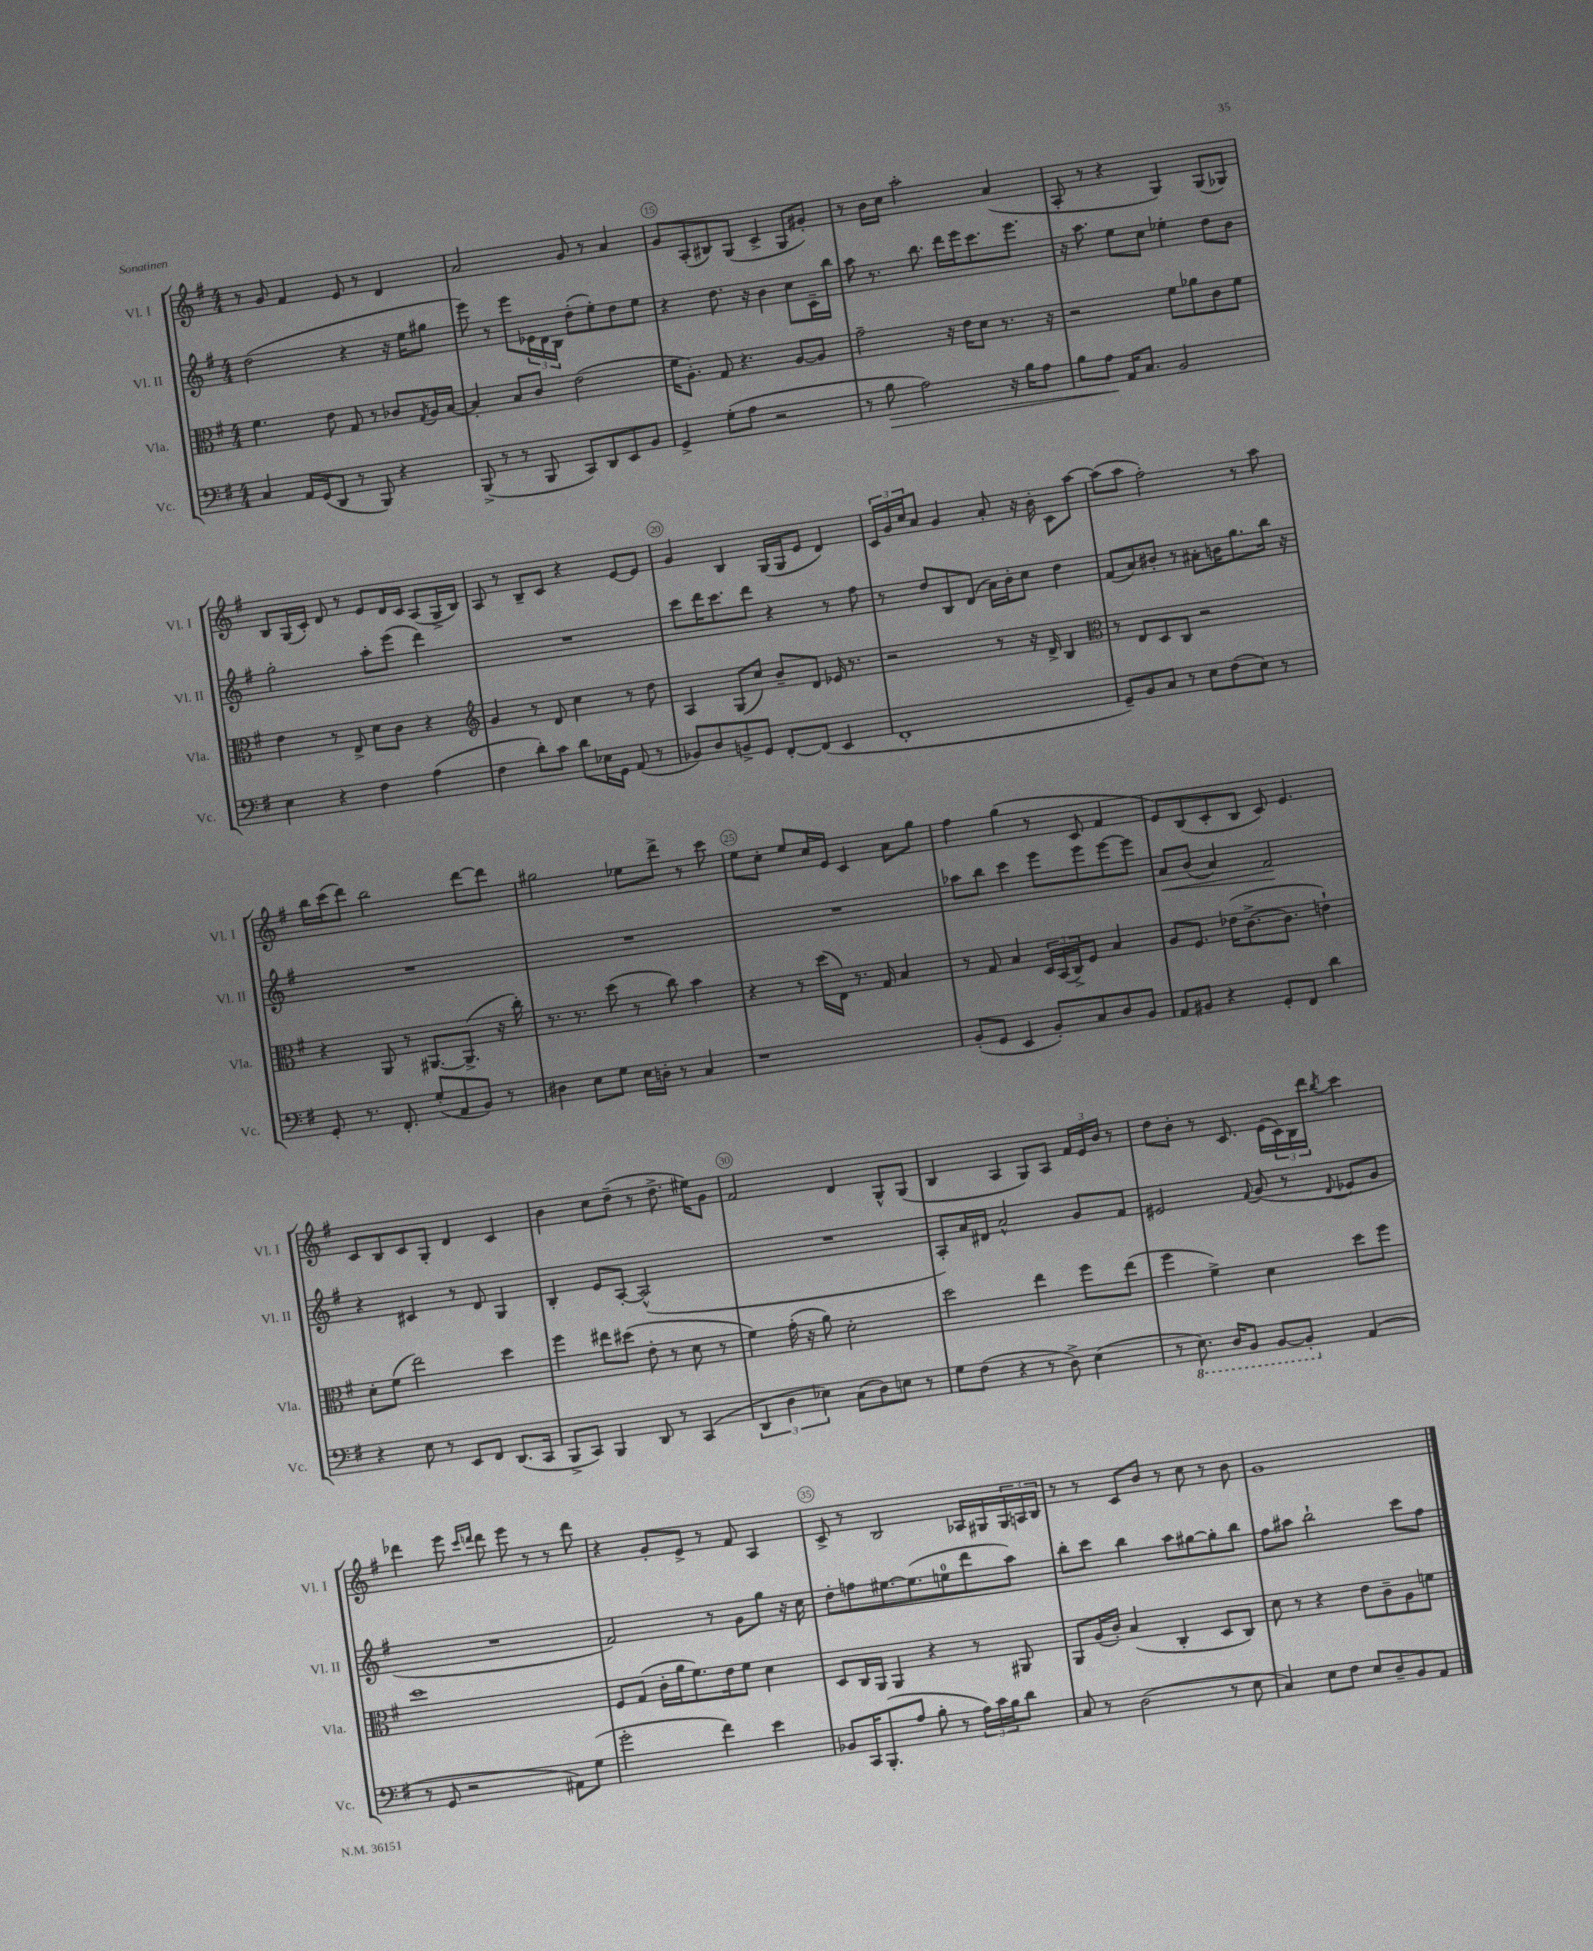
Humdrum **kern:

**kern	**kern	**kern	**kern
*staff4	*staff3	*staff2	*staff1
*clefF4	*clefC3	*clefG2	*clefG2
*k[f#]	*k[f#]	*k[f#]	*k[f#]
*M4/4	*M4/4	*M4/4	*M4/4
4C	4.f#	(2dd	8r
.	.	.	8g
16AA	.	.	4f#
(16GG	.	.	.
8DD	8e	.	.
8r	8G	4r	8e
8BBB)	8r	.	8r
4r	8c-	16r	4d
.	.	16ee	.
.	8qG	.	.
.	16A	8gg#	.
.	[16B	.	.
=	=	=	=
(8BBB^	4B']	8eee)	2a
8r	.	8r	.
8r	8B	8eee	.
8BBB	8c	24e-	.
.	.	24d	.
.	.	24B	.
8CC)	(2e	(8dd'	8g
8DD	.	8ee')	8r
8EE	.	8dd	4a
8BB	.	8ee	.
=	=	=	=
4GG^	16f#	4r	8g
.	8.A')	.	.
.	.	.	(8A'
(8G'	8G	8.dd	8B#)
8A	4.r	.	(8G
.	.	16r	.
2r	.	4b	4c^
.	[8A	8cc	8G
.	8A]	16c~	8g#')
.	.	16bb	.
=	=	=	=
8r	2g~	8aa	8r
8B	.	8.r	16b
.	.	.	16cc
2A)	.	.	2aa'
.	.	8.bb	.
.	16r	16ddd	.
.	16e	16eee	.
.	8d	8.ccc	.
16r	8.r	.	(4a
16B	.	8.eee	.
8A	.	.	.
.	16r	.	.
=	=	=	=
8B	2r	16r	8A'
.	.	8.aa	.
8A	.	.	8r
16AA	.	8ee	4r
8.C	.	.	.
.	.	8cc	.
2BB	8f#	4ee-'	4G)
.	8a-	.	.
.	8c	8dd	(8G
.	8f#	8b	8G-)
=	=	=	=
4E	4e	2gg'	8B
.	.	.	(16G
.	.	.	16c')
4r	8r	.	8d
.	8E^	.	8r
4F#	8d	8aa'	8e
.	8c	(8eee	16d
.	.	.	16c
(4A	4r	4ddd)	(8A
.	.	.	16G^
.	.	.	16B)
=	=	=	=
*	*clefG2	*	*
4F#	4g	1r	8A
.	.	.	8r
8d')	8r	.	8B~
8c	8d	.	8c
8d	4cc	.	4r
16E-	.	.	.
16GG	.	.	.
(8AA	8r	.	[8e
8r	8dd	.	8e]
=	=	=	=
8BB-)	4A	8ccc	4g
8D	.	16ddd	.
.	.	8.ccc	.
8BB^	(8G	.	4B
8GG	8cc)	8ddd	.
[8FF#'	8b~	4r	(16G
.	.	.	16G
(8FF#]	8d	.	8e
4EE	16e-	8r	4d)
.	8.r	.	.
.	.	8ff#	.
=	=	=	=
1FF#'	2r	8r	24c
.	.	.	24g
.	.	.	24cc
.	.	8dd	8a
.	.	8B	4g
.	.	(8d	.
.	8r	16a)	8a'
.	.	16b'	.
.	16r	8cc	16r
.	16d^	.	16b'
.	4B	4dd	8c
.	.	.	[8aa
=	=	=	=
*	*clefC3	*	*
8GG~)	8r	(8f#	(8aa]
8BB	8E	8a)	8aa
8C	8D	8b#'	2ff#')
8r	8C	8r	.
8E	2r	8a#'	.
(8F#	.	16b	.
.	.	8.gg	.
8E)	.	.	8r
8r	.	16bb	8aa
.	.	16r	.
=	=	=	=
8GG'	4r	1r	16bb
.	.	.	(16ccc
8.r	.	.	8ddd)
.	8AA	.	2bb
8.FF#'	.	.	.
.	8r	.	.
(8G'	[8.AA#	.	.
8AA	.	.	.
.	(8.AA#^]	.	.
8BB)	.	.	[8ddd
8r	16r	.	8ddd]
.	16cc')	.	.
=	=	=	=
4D#	8.r	1r	2gg#
.	8.r	.	.
8E	.	.	.
8G	(8dd	.	.
16E	8r	.	8ee-
16D'	.	.	.
8r	8cc)	.	8ddd^
4C	4b	.	8r
.	.	.	8ccc
=	=	=	=
1r	4r	1r	8ee
.	.	.	8cc'
.	8r	.	8ee
.	(16dd	.	16cc
.	16E)	.	16e
.	8.r	.	4c
.	16G	.	.
.	4B	.	8a
.	.	.	8gg
=	=	=	=
(8BB'	8r	8aa-	4ff#
8GG	8G	8bb	.
4EE	4B	4ccc	(4gg
8BB')	24D	8eee	8r
.	(24BB	.	.
.	24C^)	.	.
8C	8F#	8eee	8c
8D	4B	[8eee	4f#
8BB	.	8eee]	.
=	=	=	=
8AA	8A	8a	8e)
8BB#	8.F#	(8b	(8B
4r	.	4a)	8c'
.	(16e-	.	.
.	[8.c^	.	8B
8GG'	.	2f#	8c)
.	8.c]	.	.
8FF#	.	.	4.e
4d	4e`)	.	.
=	=	=	=
4r	8d'	4r	8c
.	(8f#	.	8B
8E	2ee)	4c#	8c
8r	.	.	8G'
8EE	.	8r	4d
8FF#	.	8d	.
(8.DD	4dd	4G	4c
16CC	.	.	.
=	=	=	=
8BBB^	4ff#	4B'	4b
8CC)	.	.	.
4BBB	8ee#	8e	8cc
.	(8dd#	[8A'	(8dd~
8DD	8e'	(2A^^]	8r
8r	8r	.	8.dd^
(4CC	8d	.	.
.	.	.	16ee#)
.	8r	.	8g
=	=	=	=
6DD	4f#)	1r	2f#
6D	.	.	.
.	(16g'	.	.
.	16r	.	.
6E-)	.	.	.
.	8a)	.	.
(8C	2d'	.	4d
8D)	.	.	.
8E	.	.	8G^^
8r	.	.	(8G
=	=	=	=
8G	2dd	8A')	4B
(8F#	.	16a	.
.	.	16d#	.
4r	.	2a^^	4A
8r	4ee	.	8G)
8D^)	.	.	8A
(4E	8ff#	8g	24f#
.	.	.	24e
.	.	.	24b
.	(8ee	8f#	8r
=	=	=	=
8r	4ff#	2e#	8dd
8.EE)	.	.	8b'
.	4f#^)	.	8r
16DD	.	.	.
8BBB	.	.	8.c
.	.	8qqf#	.
[8BBB	4d	(8g	.
.	.	.	(16e
8BBB']	.	8r	24c)
.	.	.	24B
.	.	.	24ddd
.	.	8qqd	8qbb
(4AA	8dd	8e-	4ccc
.	8ff#	8g	.
=	=	=	=
8r	1dd	1r	4ddd-
8GG	.	.	.
2r	.	.	8eee
.	.	.	16qqccc
.	.	.	16qqddd
.	.	.	8ddd
.	.	.	8eee
.	.	.	8r
8AA#)	.	.	8r
(8G	.	.	8ddd
=	=	=	=
2g'	8F#	2f#)	4r
.	(8G	.	.
.	16c'	.	8g'
.	16a	.	.
.	8.f#)	.	8e^
4f#)	.	8r	8r
.	16e	.	.
.	8f#	8g	8f#
4e	4d	8gg	4A
.	.	16r	.
.	.	16cc	.
=	=	=	=
8BB-	8D	8dd'	8c^
16CC	16C	8ff	8r
(8.BBB'	16AA	.	.
.	4AA	[8.ee#	2B
8A	.	.	.
.	.	(8.ee#]	.
8B'	4r	.	.
8r	.	8ee	.
24A)	8r	8ddd	16A-
24c	.	.	.
.	.	.	16G#
24B	.	.	.
8d	8AA#	8aa)	24G#
.	.	.	24A
.	.	.	24B
=	=	=	=
8C	8AA	8bb'	8r
8r	(16A	8ccc	8r
.	16c')	.	.
(2D	(4B	4bb	8c
.	.	.	8b
.	4C'	8aa	8r
.	.	[8gg#	8cc
8r	8D	8gg#']	8r
8E	8C)	8bb	8b
=	=	=	=
4C)	8d	8ff#	1g
.	8r	8aa#	.
8E	4r	2bb`	.
8F#	.	.	.
8E	8e	.	.
8D~	8c~	.	.
8BB	8A	8ccc	.
8AA	8f	8ff#	.
==	==	==	==
*-	*-	*-	*-
